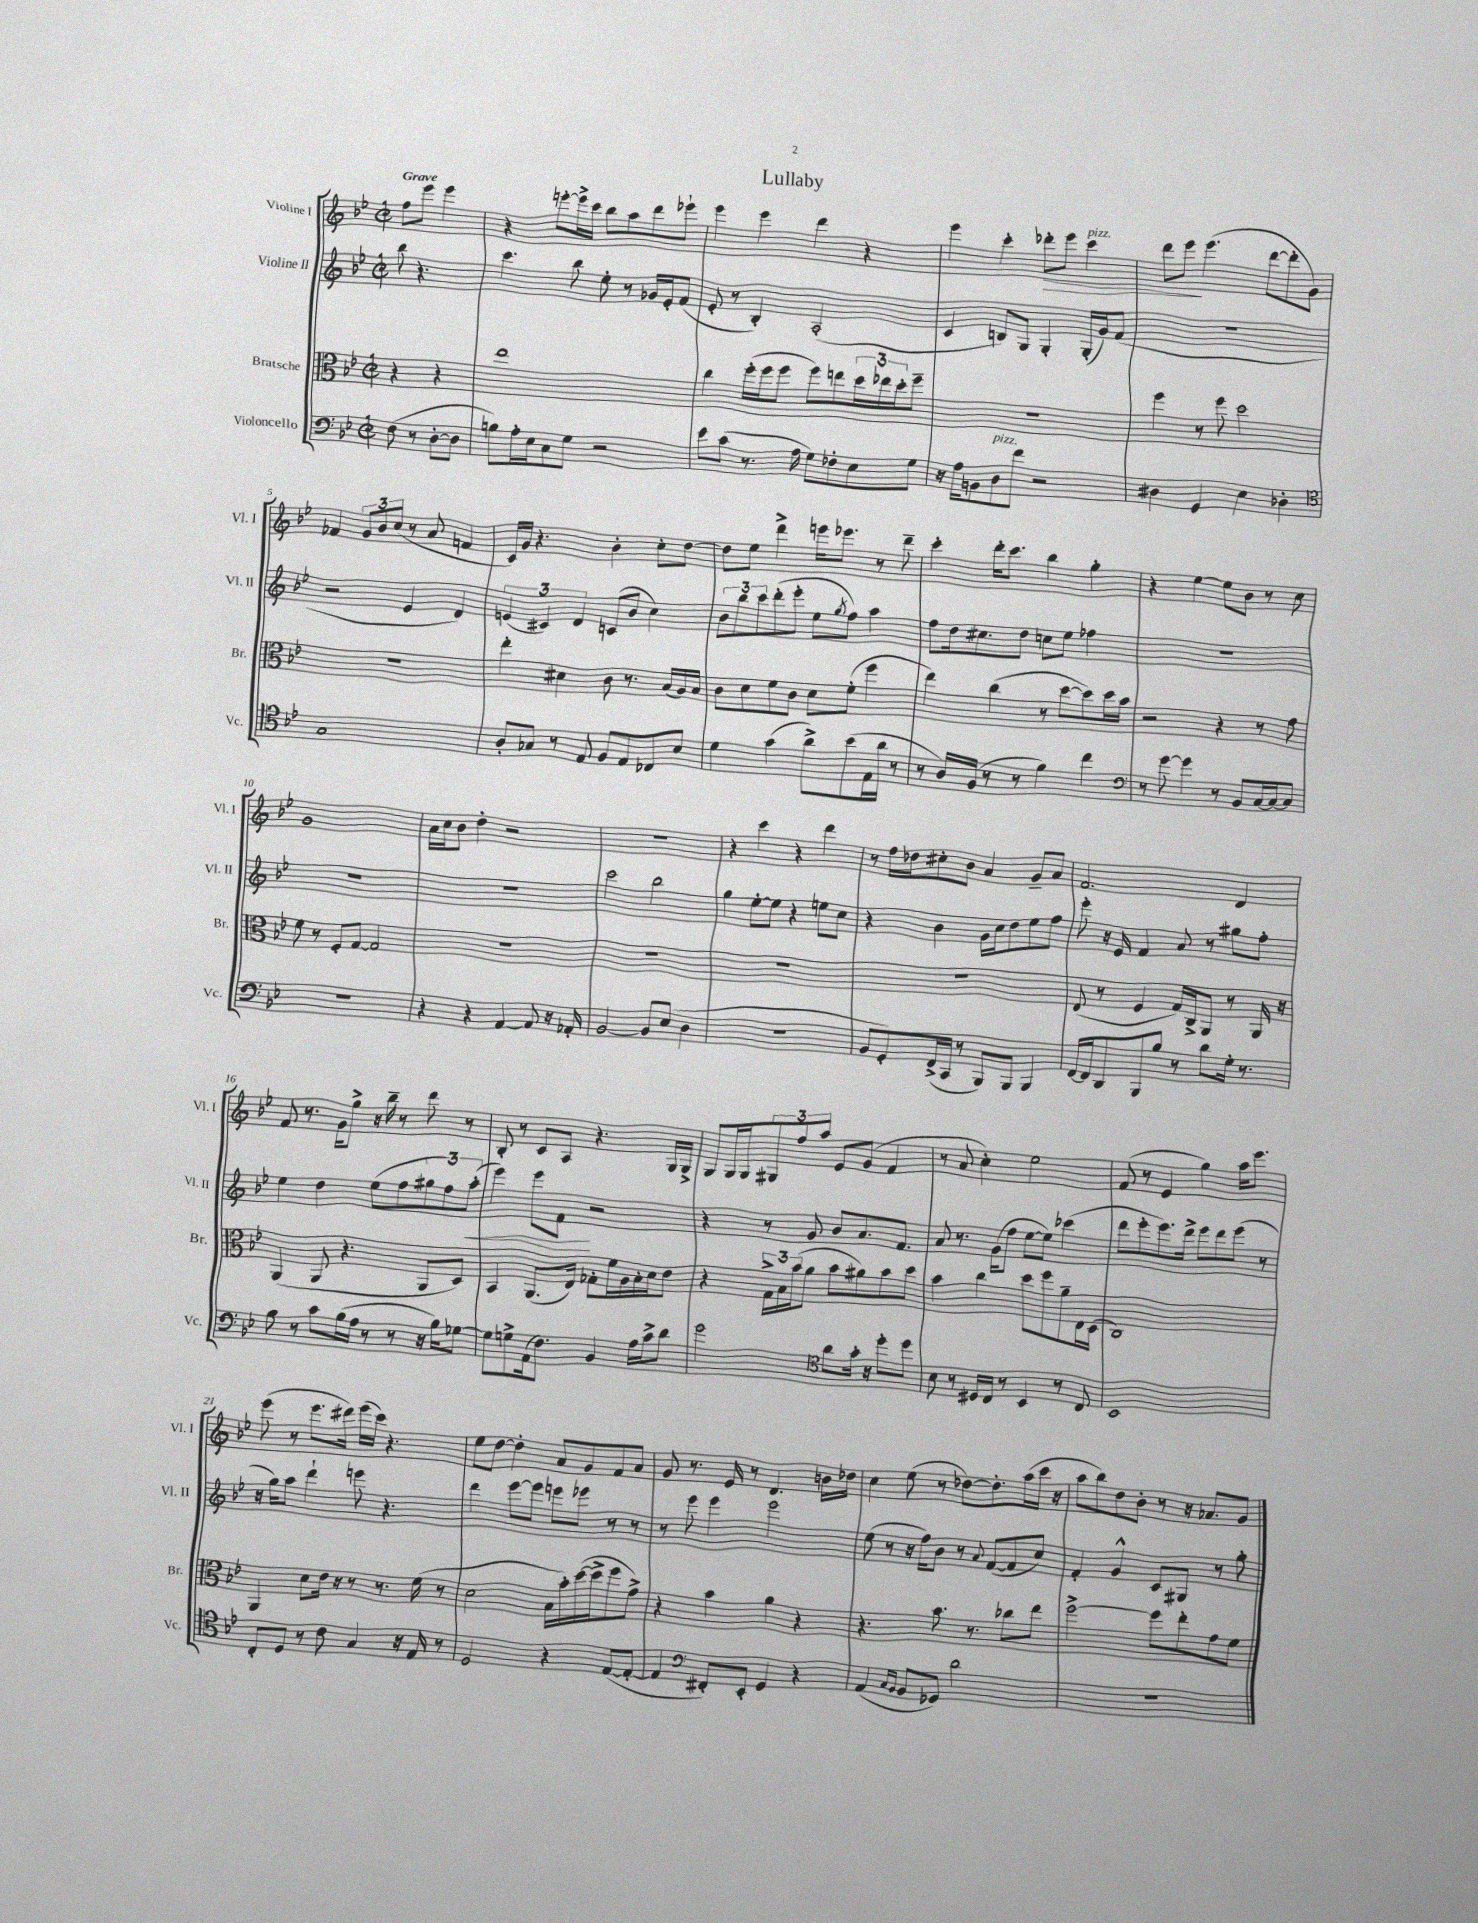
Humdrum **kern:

**kern	**kern	**kern	**dynam	**kern	**dynam
*part4	*part3	*part2	*part2	*part1	*part1
*staff4	*staff3	*staff2	*staff2	*staff1	*staff1
*I"Violoncello	*I"Bratsche	*I"Violine II	*	*I"Violine I	*
*I'Vc.	*I'Br.	*I'Vl. II	*	*I'Vl. I	*
*clefF4	*clefC3	*clefG2	*	*clefG2	*
*k[b-e-]	*k[b-e-]	*k[b-e-]	*	*k[b-e-]	*
*M2/2	*M2/2	*M2/2	*	*M2/2	*
*met(c|)	*met(c|)	*met(c|)	*	*met(c|)	*
=	=	=	=	=	=
!	!	!	!	!LO:TX:a:B:t=Grave	!
(8F\	4r	8bb-\	.	8ff\L	.
8r	.	4.r	.	8eee-\J	.
[8D'\L	4r	.	.	4eee-\	.
8D\J]	.	.	.	.	.
=1	=1	=1	=1	=1	=1
8Bn\L)	1ee-	4.ccc\	.	4r	.
16A'\L	.	.	.	.	.
16E-\J	.	.	.	.	.
8C\	.	.	.	[8eeen'\L	.
8G\J	.	8bb-\	.	16eee^\L]	.
.	.	.	.	16ccc\JJ	.
2r	.	8ee-'\	.	8bb-\L	.
.	.	8r	.	8aa\	.
.	.	16g-X/LL	.	8ddd\	.
.	.	16e-'/J	.	.	.
.	.	(8f/J	.	8eee-X`\J	.
=2	=2	=2	=2	=2	=2
8e-\L	4cc\	8e-'/	.	4eee-\	.
(8c\J	.	8r	.	.	.
8.r	(16ff'\LL	4B-'/)	.	4eee-\	.
.	16ff\J	.	.	.	.
.	8ff\J	.	.	.	.
16A\	.	.	.	.	.
8G\L)	8ff\L)	(2A'/	.	4ddd\	.
8F-X'\	8een\	.	.	.	.
8E-\	24dd\L	.	.	4r	.
.	24ee-X\	.	.	.	.
.	24dd'\J	.	.	.	.
8G\J	8ff~\J	.	.	.	.
=3	=3	=3	=3	=3	=3
16r	1r	4c/	.	4eee-\	.
16A\KL	.	.	.	.	.
8BBn\	.	.	.	.	.
!LO:TX:a:i:t=pizz.	!	!	!	!	!
8D\	.	8Bn/L)	.	4ccc'\	.
8f\J	.	8G/J	.	.	.
!	!	!	!	!	!LO:HP:b
2r	.	4G'/	.	8ddd-X'\L	>
.	.	.	.	8eee-\J	.
!	!	!	!	!LO:TX:a:i:t=pizz.	!
.	.	(16G'/LL	.	4ccc\	.
.	.	16g/J)	.	.	.
.	.	(8f/J	.	.	.
=4	=4	=4	=4	=4	=4
4D#X\	4ff\	1r	.	8ddd\L	.
.	.	.	.	8eee-\J	.
4GG/	8r	.	.	(4.eee-\	]
.	8ff\	.	.	.	.
4E-\	2dd\	.	.	.	.
.	.	.	.	[8ddd\L	.
4D-X'\	.	.	.	8ddd'\]	.
.	.	.	.	8g\J)	.
!!LO:LB:g=z
=5	=5	=5	=5	=5	=5
*clefC4	*	*	*	*	*
1G	1r	2r	.	4f-X/	.
.	.	.	.	12g/L	.
.	.	.	.	12b-/	.
.	.	.	.	(12cc/J	.
.	.	4e-/	.	8r	.
.	.	.	.	8a/	.
.	.	4d/)	.	4fn/	.
=6	=6	=6	=6	=6	=6
8A'/L	4ee-'\	(6en/	.	16c/LL)	.
.	.	.	.	16g/JJ	.
8G-X/J	.	.	.	4.r	.
.	.	6c#X/)	.	.	.
8r	4d#X\	.	.	.	.
.	.	6d/	.	.	.
8E-/	.	.	.	.	.
8F/L	8c\	(8cn/L	.	4b-'\	.
8E-/	8.r	8b-/J	.	.	.
8C-X/	.	4cc\)	.	8cc'\L	.
.	(16B-/LL	.	.	.	.
8B-/J	16A/)	.	.	[8dd\J	.
.	16B-/JJ	.	.	.	.
=7	=7	=7	=7	=7	=7
4d\	8c\L	12b-\L	.	8dd\L]	.
.	.	12bb-\	.	.	.
.	8d\	.	.	8ee-\J	.
.	.	12ccc\	.	.	.
(4g\	8f\	(8ddd'\	.	4ddd^\	.
.	8c\J	8eee-'\J	.	.	.
8a^\L)	8d\L	8ee-\L	.	16eeen\KL	.
.	.	.	.	8.eee-X\J	.
.	.	8qgg/	.	.	.
(8b-\	(8f'\J	8ff\J)	.	.	.
16E-\L	4ff\	4aa\	.	8r	.
16a\JJ	.	.	.	.	.
8r	.	.	.	8ddd~\	.
=8	=8	=8	=8	=8	=8
8r	4ee-\)	8ff\L	.	4ccc'\	.
16A/LL)	.	16dd\k	.	.	.
(16F/JJ	.	8.cc#X\	.	.	.
8r	(4cc\	.	.	16ddd'\KL	.
.	.	.	.	8.ccc\J	.
8r	.	8dd\J	.	.	.
4f\)	8r	8ccn\L	.	4bb-\	.
.	[8dd\L	8ee-\J	.	.	.
4cc\	8dd\])	4ff-X\	.	4gg'\	.
.	16dd\L	.	.	.	.
.	16b-\JJ	.	.	.	.
=9	=9	=9	=9	=9	=9
*clefF4	*	*	*	*	*
8r	2r	1r	.	4r	.
[8g\	.	.	.	.	.
4g\]	.	.	.	[4ee-\	.
8r	4r	.	.	8ee-\L]	.
8BB-/L	.	.	.	8b-\J	.
[16C/L	8r	.	.	8r	.
16C/J_	.	.	.	.	.
8C/J]	8g\	.	.	8cc\	.
!!LO:LB:g=z
=10	=10	=10	=10	=10	=10
1r	8f\	1r	.	1g	.
.	8r	.	.	.	.
.	8F'/L	.	.	.	.
.	[8G/J	.	.	.	.
.	2G/]	.	.	.	.
=11	=11	=11	=11	=11	=11
4r	1r	1r	.	16a\LL	.
.	.	.	.	16cc\J	.
.	.	.	.	8b-\J	.
4r	.	.	.	4dd'\	.
[4AA/	.	.	.	2r	.
8AA/]	.	.	.	.	.
16r	.	.	.	.	.
16AA-X'/	.	.	.	.	.
=12	=12	=12	=12	=12	=12
[2BB-/	1r	2ccc\	.	1r	.
8BB-/L]	.	2bb-\	.	.	.
(8E-/J	.	.	.	.	.
4D\	.	.	.	.	.
=13	=13	=13	=13	=13	=13
1r	1r	4gg\	.	4r	.
.	.	[8ee-'\L	.	4ccc\	.
.	.	8ee-\J]	.	.	.
.	.	4r	.	4r	.
.	.	8een\L	.	4ddd\	.
.	.	8cc\J	.	.	.
=14	=14	=14	=14	=14	=14
8BB-/L	1r	4r	.	8r	.
8GG'/)	.	.	.	16ff\LL	.
.	.	.	.	16dd-X\J	.
(16FF^/L	.	4b-\	.	8cc#X'\	.
16CC/JJ	.	.	.	.	.
8r	.	.	.	8b-\J	.
8BBB-/L)	.	16g\LL	.	4a/	.
.	.	16cc\J	.	.	.
8BBB-/J	.	8dd\	.	.	.
4BBB-/	.	8ee-\	.	8g~/L	.
.	.	8ff\J	.	8a/J	.
=15	=15	=15	=15	=15	=15
[16FF/LL	(8E-/	8eee-'\	.	2.f/	.
16FF/J]	.	.	.	.	.
8DD/	8r	16r	.	.	.
.	.	16e-/	.	.	.
8BBB-/	4F/	4f/	.	.	.
8B-/J	.	.	.	.	.
8r	16G/LL)	8a/	.	.	.
.	16C^/J	.	.	.	.
8d\L	8AA/J	8r	.	.	.
16G'\Jk	8r	8gg#X\L	.	4d/	.
8.r	.	.	.	.	.
.	16AA/	8ff'\J	.	.	.
.	16r	.	.	.	.
!!LO:LB:g=z
=16	=16	=16	=16	=16	=16
8B-\	(4AA/	4ee-\	.	8f/	.
8r	.	.	.	8.r	.
8c\L	8AA/	4dd\	.	.	.
.	.	.	.	16g\KL	.
(16B-\L	4.r	.	.	8gg^\J	.
16A\JJ	.	.	.	.	.
8r	.	(8ee-\L	.	16r	.
.	.	.	.	16bb-~\	.
8r	.	8ff\	.	8r	.
16r	8AA/L	12gg#X\	.	8ddd\	.
16B-\KL)	.	.	.	.	.
.	.	12ff\)	.	.	.
[8G-X\J	8D/J)	.	.	8r	.
!	!	!	!LO:HP:b	!	!
.	.	(12aa'\J	<	.	.
=17	=17	=17	=17	=17	=17
8G-\L]	4BB-/	4eee-\)	.	8B-'/	.
8Gn^\	.	.	.	8r	.
(16AA\k	(8.AA/L	8eee-\L	.	8c/L	.
8.F\J)	.	.	.	.	.
.	.	8f\J	.	8A/J	.
.	16E-/Jk)	.	.	.	.
4BB-/	8G-X'\L	2r	[	4.r	.
.	16f\L	.	.	.	.
.	16A\	.	.	.	.
16A\LL	16B-'\	.	.	.	.
16c^\J	16d\J	.	.	.	.
8d\J	8e-\J	.	.	16G/LL	.
.	.	.	.	16G^/JJ	.
=18	=18	=18	=18	=18	=18
2g\	4r	4r	.	8G/L	.
.	.	.	.	16G/L	.
.	.	.	.	16G/J	.
.	24G^\LL	8r	.	12G#X/	.
.	24B-\	.	.	.	.
.	(24b-\J	.	.	12ff/	.
.	8a\J	8g/	.	.	.
.	.	.	.	12aa/J	.
*clefC4	*	*	*	*	*
8a\L	8b-\L	8b-/L	.	8e-/L	.
16g'\Jk	8a#X\)	8.a/	.	(8g/J	.
16r	.	.	.	.	.
8dd'\L	8b-\	.	.	4f/	.
.	.	8.f/J	.	.	.
8dd\J	8dd\J	.	.	.	.
=19	=19	=19	=19	=19	=19
8B-\	4b-\	8a/	.	8r	.
8r	.	8.r	.	8a/	.
16D#X/LL	4cc\	.	.	4cc'\)	.
16C/JJ	.	(16g\KL	.	.	.
8r	.	8ff\J	.	.	.
4BB-/	8dd\L	[8ee-\L	.	2ee-\	.
.	8ff\	8ee-\J])	.	.	.
8r	8a~\	(4ccc-X\	.	.	.
8C/	16E-\L	.	.	.	.
.	(16D\JJ	.	.	.	.
=20	=20	=20	=20	=20	=20
1BB-	1C)	8ddd\L	.	(8f/	.
.	.	8eee-'\	.	8r	.
.	.	8.eee-\)	.	4e-/	.
.	.	16ddd^\Jk	.	.	.
.	.	8eee-\L	.	4gg\)	.
.	.	8ddd\	.	.	.
.	.	(8eee-\J	.	16aa\KL	.
.	.	.	.	8.eee-\J	.
.	.	8r	.	.	.
!!LO:LB:g=z
=21	=21	=21	=21	=21	=21
8C'/L	4AA/	16r	.	(8eee-\	.
.	.	16gg\KL)	.	.	.
8D/J	.	8aa\J	.	8r	.
8r	8d\L	4ddd`\	.	8.eee-\L	.
8c\	16e-\Jk	.	.	.	.
.	16r	.	.	16ddd#X\Jk)	.
4G/	8r	8eeen\	.	(16eee-\LL	.
.	.	.	.	16ccc\JJ)	.
.	8.r	4.r	.	4.r	.
16r	.	.	.	.	.
16E-/	(16f\	.	.	.	.
8r	8r	.	.	.	.
=22	=22	=22	=22	=22	=22
2D/	2d\	4ddd\	.	8ee-\L	.
.	.	.	.	[8dd\J	.
.	.	[8eee-\L	.	4dd'\]	.
.	.	8eee-\J]	.	.	.
4r	16B-\LL	8eeen\L	.	8a/L	.
.	16b-'\)	.	.	.	.
.	([16dd\	8eee-X\J	.	8g/	.
.	16dd^\J]	.	.	.	.
([8E-/L	8ff\	8r	.	8f/	.
8E-'/J_	8g^\J)	8r	.	8a/J	.
=23	=23	=23	=23	=23	=23
4E-/]	4r	8r	.	8g/	.
.	.	8eee-\	.	8.r	.
*clefF4	*	*	*	*	*
8FF#X'/L)	4b-\	4eee-\	.	.	.
.	.	.	.	16e-/	.
8EE-'/J	.	.	.	8r	.
4GG/	4a\	2eee-\	.	4.d/	.
4r	4r	.	.	.	.
.	.	.	.	16bn\LL	.
.	.	.	.	16dd-X\JJ	.
=24	=24	=24	=24	=24	=24
(4AA/	4.r	(8ee-\	.	4cc\	.
.	.	8r	.	.	.
16qqC/LL	.	.	.	.	.
16qqBB-/JJ	.	.	.	.	.
8BB-/L	.	16r	.	(8ee-\	.
.	.	16ff\KL)	.	.	.
8GG-X/J)	8.b-\	8b-\J	.	8r	.
2d\	.	8r	.	[8dd-X\L)	.
.	8.r	.	.	.	.
.	.	8qqa/	.	.	.
.	.	([8f/L	.	8.dd-'\]	.
.	8cc-X\L	8f/]	.	.	.
.	.	.	.	(16aa\L	.
.	8ee-\J	8cc/J)	.	16ccc\JJ	.
.	.	.	.	16r	.
=25	=25	=25	=25	=25	=25
1r	[2ff^\	4f'/	.	8aa\L	.
.	.	.	.	8bb-\)	.
.	.	4g^^/	.	8dd\	.
.	.	.	.	8b-'\J	.
.	8ff\L]	8c/L	.	8r	.
.	8ee-'\	8G#X/J	.	16r	.
.	.	.	.	8.a-X/L	.
.	8g\	8r	.	.	.
.	8f\J	8gg'\	.	8g/J	.
==	==	==	==	==	==
*-	*-	*-	*-	*-	*-
